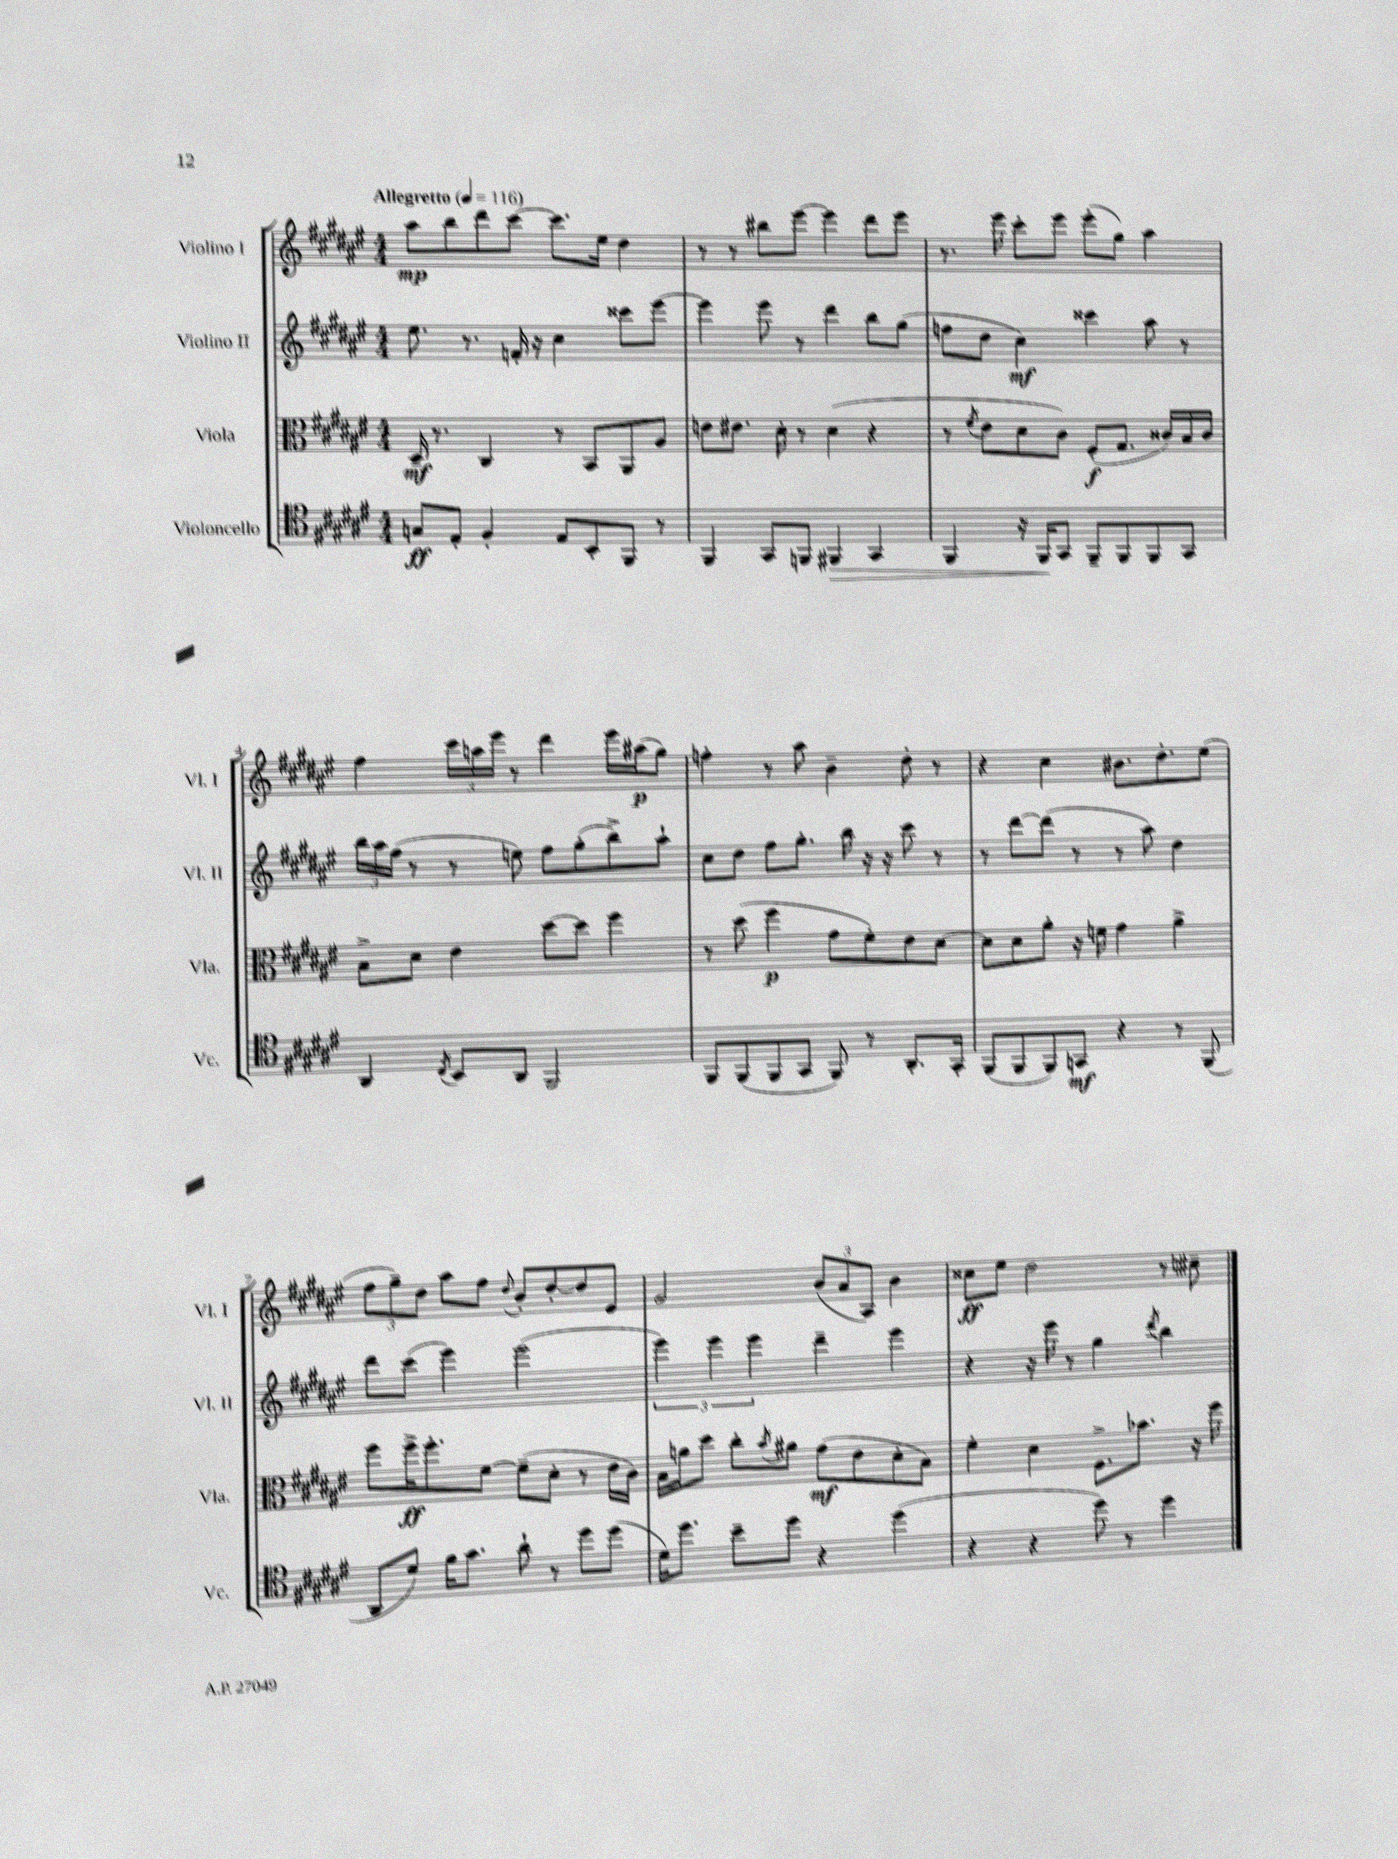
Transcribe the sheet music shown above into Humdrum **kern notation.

**kern	**dynam	**kern	**dynam	**kern	**dynam	**kern	**dynam
*part4	*part4	*part3	*part3	*part2	*part2	*part1	*part1
*staff4	*staff4	*staff3	*staff3	*staff2	*staff2	*staff1	*staff1
*I"Violoncello	*	*I"Viola	*	*I"Violino II	*	*I"Violino I	*
*I'Vc.	*	*I'Vla.	*	*I'Vl. II	*	*I'Vl. I	*
*clefC4	*	*clefC3	*	*clefG2	*	*clefG2	*
*k[f#c#g#d#a#e#]	*	*k[f#c#g#d#a#e#]	*	*k[f#c#g#d#a#e#]	*	*k[f#c#g#d#a#e#]	*
*M4/4	*	*M4/4	*	*M4/4	*	*M4/4	*
*MM116	*	*MM116	*	*MM116	*	*MM116	*
=1	=1	=1	=1	=1	=1	=1	=1
!	!	!	!	!	!	!LO:TX:a:B:t=Allegretto	!
8Gn/L	ff	16D#~/	mf	8.ee#\	.	8aa#\L	mp
.	.	8.r	.	.	.	.	.
8E#'/J	.	.	.	.	.	8bb\	.
.	.	.	.	8.r	.	.	.
4F#'/	.	4C#/	.	.	.	8ddd#\	.
.	.	.	.	16fn'/	.	[8ccc#\J	.
.	.	.	.	16r	.	.	.
8E#/L	.	8r	.	4cc#\	.	8.ccc#\L]	.
8BB'/	.	8BB/L	.	.	.	.	.
.	.	.	.	.	.	16ee#\Jk	.
8FF#/J	.	8AA#/	.	8ccc##X\L	.	4dd#\	.
8r	.	8A#/J	.	[8eee#\J	.	.	.
=2	=2	=2	=2	=2	=2	=2	=2
4FF#/	.	8en\L	.	4eee#\]	.	8r	.
.	.	8.e#X\J	.	.	.	8r	.
8GG#/L	.	.	.	8eee#\	.	8bb#X\L	.
.	.	16d#'\	.	.	.	.	.
8FFn/J	.	8r	.	8r	.	[8eee#\J	.
!	!LO:HP:b	!	!	!	!	!	!
4FF#X/	>	(4d#\	.	4ddd#\	.	4eee#\]	.
4GG#/	.	4r	.	8bb\L	.	8ddd#\L	.
.	.	.	.	(8gg#\J	.	8eee#\J	.
=3	=3	=3	=3	=3	=3	=3	=3
4FF#/	.	8r	.	8ffn\L	.	8.r	.
.	.	8qf#/	.	.	.	.	.
.	.	8e#\L	.	8dd#\J	.	.	.
.	.	.	.	.	.	16eee#\	.
16r	.	8d#\	.	4cc#\)	mf	8ccc#'\L	.
16FF#/KL	.	.	.	.	.	.	.
8GG#/J	]	8c#\J)	.	.	.	8eee#\J	.
8FF#~/L	.	(8F#'/L	f	4ccc##X\	.	(8eee#'\L	.
8FF#/	.	8.G#/J	.	.	.	8gg#\J)	.
8FF#/	.	.	.	8aa#\	.	4aa#\	.
.	.	16c##X/LL)	.	.	.	.	.
8GG#/J	.	16B/	.	8r	.	.	.
.	.	16c##/JJ	.	.	.	.	.
!!LO:LB:g=z
=4	=4	=4	=4	=4	=4	=4	=4
4AA#/	.	8B^\L	.	24bb\LL	.	4ff#\	.
.	.	.	.	24aa#\	.	.	.
.	.	.	.	(24ff#\JJ	.	.	.
.	.	8d#\J	.	8r	.	.	.
8qC#/	.	.	.	.	.	.	.
8BB/L	.	4e#\	.	8r	.	24ccc#\LL	.
.	.	.	.	.	.	24aan\	.
.	.	.	.	.	.	24eee#\JJ	.
8AA#/J	.	.	.	8een\)	.	8r	.
2FF#/	.	[8dd#\L	.	8ff#\L	.	4ddd#\	.
.	.	8dd#\J]	.	(8gg#'\	.	.	.
.	.	4ff#\	.	8bb^\)	.	16eee#\LL	.
.	.	.	.	.	.	(16aa#X\J	p
.	.	.	.	8aa#`\J	.	8gg#\J)	.
=5	=5	=5	=5	=5	=5	=5	=5
8FF#/L	.	8r	.	8cc#\L	.	4ffn'\	.
(8FF#/	.	(8dd#\	.	8dd#\J	.	.	.
8FF#/	.	4ff#\	p	8ff#\L	.	8r	.
8GG#/J	.	.	.	8.gg#'\J	.	8aa#\	.
8FF#/)	.	8g#\L	.	.	.	4b~\	.
.	.	.	.	16bb\	.	.	.
8r	.	8f#'\)	.	16r	.	.	.
.	.	.	.	16r	.	.	.
8.AA#'/L	.	8e#\	.	8ccc#\	.	8dd#'\	.
.	.	[8d#\J	.	8r	.	8r	.
16GG#'/Jk	.	.	.	.	.	.	.
=6	=6	=6	=6	=6	=6	=6	=6
(8FF#/L	.	8d#\L]	.	8r	.	4r	.
8FF#/	.	8d#\	.	[8ddd#\L	.	.	.
8FF#/)	.	8a#'\J	.	(8ddd#\J]	.	4cc#\	.
8GGn/J	mf	16r	.	8r	.	.	.
.	.	16fn\	.	.	.	.	.
4r	.	4g#\	.	8r	.	8.b#X\L	.
.	.	.	.	8aa#\)	.	.	.
.	.	.	.	.	.	8.dd#'\	.
8r	.	4a#^\	.	4dd#\	.	.	.
(8FF#/	.	.	.	.	.	(8ee#\J	.
!!LO:LB:g=z
=7	=7	=7	=7	=7	=7	=7	=7
8AA#/L	.	8ff#\L	.	8ddd#\L	.	12ff#\L	.
.	.	.	.	.	.	12gg#~\)	.
8d#/J)	.	16ff#^\K	ff	(8ccc#\J	.	.	.
.	.	.	.	.	.	12dd#\J	.
.	.	8.ff#'\	.	.	.	.	.
16f#\KL	.	.	.	4eee#\)	.	8aa#\L	.
8.g#\J	.	.	.	.	.	.	.
.	.	[8f#\J	.	.	.	8ff#\J	.
.	.	.	.	.	.	8qqdd#/	.
8a#`\	.	(8f#~\L]	.	(2eee#\	.	8b'/L	.
8r	.	8d#'\J	.	.	.	[8dd#'/	.
8dd#\L	.	8r	.	.	.	8dd#/]	.
(8dd#\J	.	16e#\LL	.	.	.	8e#/J	.
.	.	16c#\JJ)	.	.	.	.	.
=8	=8	=8	=8	=8	=8	=8	=8
16d#\KL)	.	16B\LL	.	6eee#\)	.	2g#/	.
8.dd#\J	.	16an\J	.	.	.	.	.
.	.	8dd#\J	.	.	.	.	.
.	.	.	.	6eee#\	.	.	.
8b~\L	.	8cc#'\L	.	.	.	.	.
.	.	.	.	6eee#\	.	.	.
.	.	8qb/	.	.	.	.	.
8dd#\J	.	8a#X\J	.	.	.	.	.
4r	.	(8g#\L	mf	4ddd#~\	.	(12b/L	.
.	.	.	.	.	.	12a#/	.
.	.	8e#\	.	.	.	.	.
.	.	.	.	.	.	12A#/J)	.
(4dd#\	.	8d#'\	.	4eee#\	.	4b\	.
.	.	8B\J)	.	.	.	.	.
=9	=9	=9	=9	=9	=9	=9	=9
4r	.	4f#'\	.	4r	.	8cc##X\L	ff
.	.	.	.	.	.	8ee#\J	.
4r	.	4d#\	.	16r	.	2dd#\	.
.	.	.	.	16eee#\	.	.	.
.	.	.	.	8r	.	.	.
8dd#\)	.	8.F#^\L	.	4gg#\	.	.	.
8r	.	.	.	.	.	.	.
.	.	8.b-X\J	.	.	.	.	.
.	.	.	.	8qddd#/	.	.	.
4dd#\	.	.	.	4bb\	.	8r	.
.	.	16r	.	.	.	8cc#X~\	.
.	.	16ff#\	.	.	.	.	.
==	==	==	==	==	==	==	==
*-	*-	*-	*-	*-	*-	*-	*-
